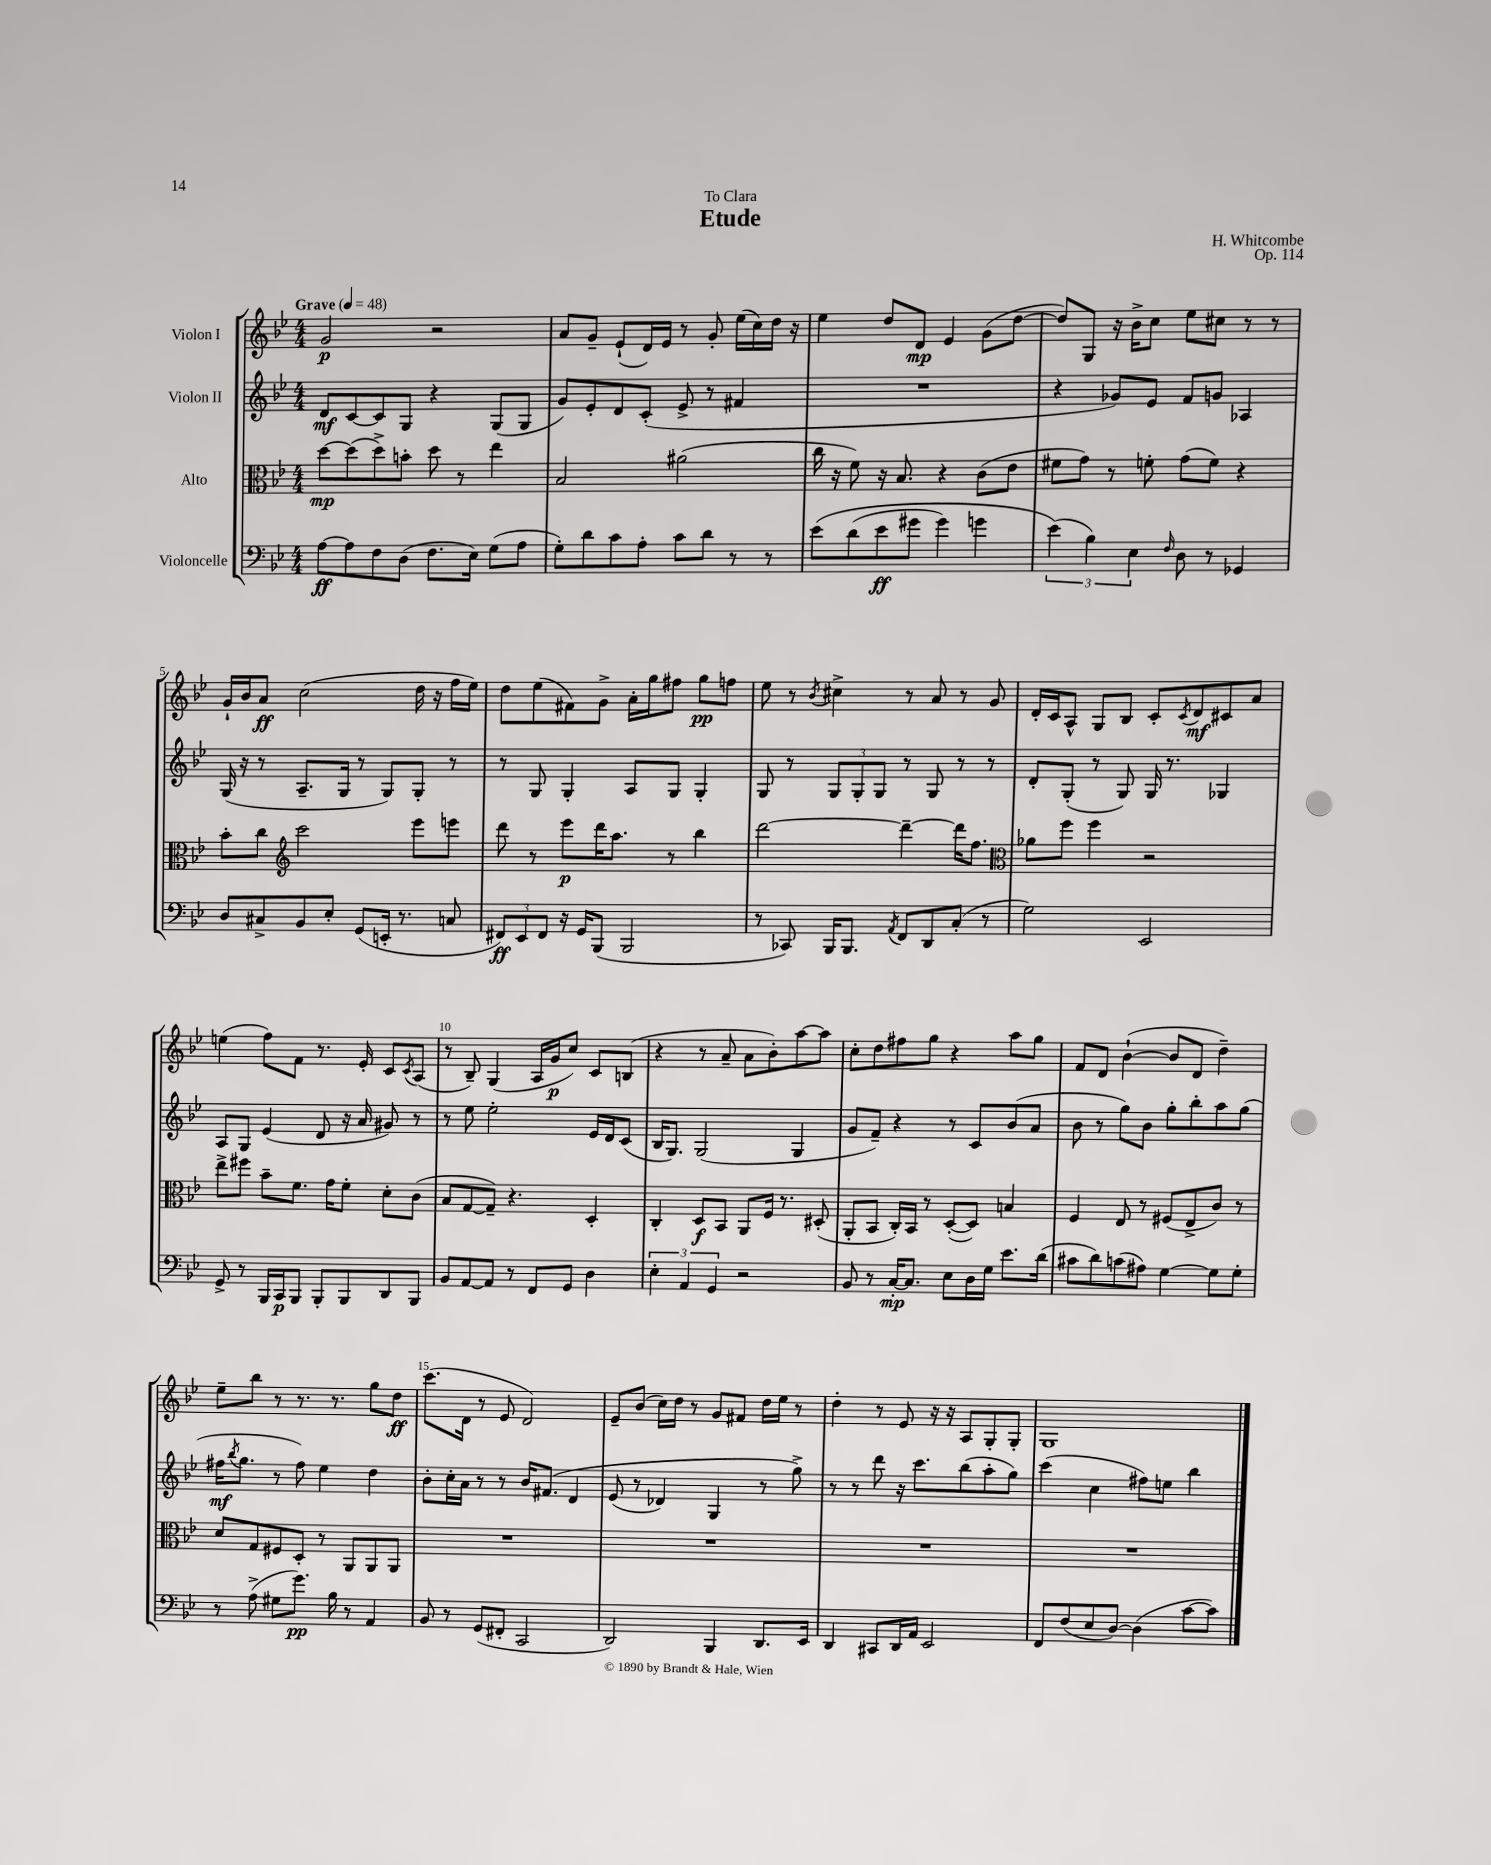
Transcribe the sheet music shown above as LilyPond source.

\header { title = "Etude" composer = "H. Whitcombe" dedication = "To Clara" opus = "Op. 114" }
<<
\new StaffGroup <<
\new Staff = "s0" \with { instrumentName = "Violon I" } {
    \clef treble \key bes \major \numericTimeSignature \time 4/4 \tempo "Grave" 4 = 48
    g'2\p r2 |
    a'8 g'8-- ees'8-!( d'16) ees'16 r8 g'8-. ees''16( c''16) d''16 r16 |
    ees''4 d''8 d'8\mp ees'4 g'8( d''8~ |
    d''8) g8 r16 bes'16-> c''8 ees''8 cis''8 r8 r8 |
    g'16-! bes'16 a'8\ff c''2( d''16 r16 f''16 ees''16) |
    d''8 ees''8( fis'8) g'8-> a'16-. g''16 fis''8 g''8\pp f''8 |
    ees''8 r8 \acciaccatura { bes'8 } cis''4-> r8 a'8 r8 g'8 |
    d'16-. c'16 a8-^ g8 bes8 c'8-. \acciaccatura { c'8 } d'8\mf cis'8 a'8 |
    e''4( f''8) f'8 r8. ees'16-. c'8 \acciaccatura { c'8 } a8( |
    r8 bes8--) g4( a16 g'16\p c''8) c'8 b8( |
    r4 r8 a'8-- a'8 bes'8-.) a''8~ a''8 |
    c''8-. d''8 fis''8 g''8 r4 a''8 g''8 |
    f'8 d'8 bes'4~-!( bes'8 d'8 d''4--) |
    ees''8-- bes''8 r8 r8. r8. g''8 d''8\ff |
    c'''8.( d'16 r8 ees'8 d'2) |
    ees'8-- bes'8( c''16) d''16 r8 g'8 fis'8 d''16 ees''16 r8 |
    d''4-. r8 ees'8 r16 r16 a8 g8-. g8-. |
    g1 \bar "|." |
}
\new Staff = "s1" \with { instrumentName = "Violon II" } {
    \clef treble \key bes \major \numericTimeSignature \time 4/4
    d'8\mf c'8~ c'8 g8 r4 g8( g8 |
    g'8) ees'8-. d'8 c'8-.( ees'8-> r8 fis'4 |
    R1 |
    r4 ges'8) ees'8 f'8 g'8 aes4 |
    g16( r16 r8 a8.-- g16 r8 g8) g8-. r8 |
    r8 g8 g4-. a8 g8 g4-. |
    g8 r8 \tuplet 3/2 { g8 g8-. g8 } r8 g8 r8 r8 |
    d'8-. g8-.( r8 g8) g16 r8. ges4 |
    a8 g8 ees'4( d'8 r16 a'16 gis'8) r8 |
    r8 ees''8 ees''2-. ees'16 d'16 c'8( |
    bes16 g8.) g2( g4 |
    g'8 f'8--) r4 r8 c'8 bes'8( a'8 |
    bes'8 r8 g''8) bes'8 g''8-. bes''8-. a''8 g''8( |
    fis''16\mf \acciaccatura { bes''8 } g''8. r8 fis''8) ees''4 d''4 |
    bes'8-. c''16-. a'16 r8 r8 bes'16 fis'8.\( d'4 |
    ees'8( r8 des'4) g4 r8 g''8->\) |
    r8 r8 d'''8 r16 c'''8. bes''8( a''8-. g''8) |
    c'''4( c''4 fis''8) e''8 bes''4 \bar "|." |
}
\new Staff = "s2" \with { instrumentName = "Alto" } {
    \clef alto \key bes \major \numericTimeSignature \time 4/4
    d''8~\mp d''8( d''8->) b'8-. d''8 r8 ees''4 |
    bes2 ais'2( |
    c''16 r16 f'8) r16 bes8. r4 c'8( ees'8 |
    fis'8 g'8) r8 f'8-. g'8( f'8) r4 |
    bes'8-. c''8 \clef treble c'''2 ees'''8 e'''8 |
    d'''8 r8 ees'''8\p d'''16 a''8. r8 bes''4 |
    d'''2~ d'''4~-- d'''16 f''8. |
    \clef alto aes'8 f''8 f''4 r2 |
    ees''8-> fis''8 bes'8-- f'8. g'16 f'8-. d'8-. c'8( |
    bes8 g8~ g8--) r4. d4-. |
    c4-. d8\f bes,8 a,8 f16 r8. dis8-.( |
    a,8-. bes,8 c16-.) bes,16 r8 d8~-.( d8) b4 |
    f4 ees8 r8 fis8( ees8-> c'8) r8 |
    d'8 g8 fis8 d8-. r8 a,8 a,8 a,8 |
    R1 |
    R1 |
    R1 |
    R1 \bar "|." |
}
\new Staff = "s3" \with { instrumentName = "Violoncelle" } {
    \clef bass \key bes \major \numericTimeSignature \time 4/4
    a8~\ff a8 f8 d8( f8. ees16) g8( a8 |
    g8-.) d'8 c'8 a8-. c'8 d'8 r8 r8 |
    ees'8\( d'8( ees'8\ff gis'8 gis'4) g'4 |
    \tuplet 3/2 { ees'4(\) bes4) ees4 } \grace { f16 } d8 r8 ges,4 |
    d8 cis8-> bes,8 ees8-. g,8( e,16-. r8. c8 |
    \tuplet 3/2 { fis,8\ff) ees,8 fis,8 } r16 g,16 bes,,8( bes,,2 |
    r8 ces,8) bes,,16 bes,,8. \acciaccatura { a,8 } f,8 d,8 c8-.( r8 |
    g2) ees,2 |
    g,8-> r8 bes,,16 c,16\p bes,,8 bes,,8-. bes,,8 d,8 bes,,8 |
    bes,8 a,8~ a,8 r8 f,8 g,8 d4 |
    \tuplet 3/2 { ees4-. a,4 g,4 } r2 |
    bes,8 r8 c16~-.\mp c8. ees8 d16 g16 ees'8. d'16( |
    cis'8 d'8) c'8( ais8) g4~ g8 g8-. |
    r8 a8->( gis8 g'8.\pp) bes16 r8 a,4 |
    bes,8 r8 g,8( fis,8-. c,2 |
    d,2) bes,,4 d,8. ees,16 |
    d,4 cis,8 d,16 a,16 ees,2 |
    f,8 f8( ees8 d8~) d4( c'8~ c'8) \bar "|." |
}
>>
>>
\layout { \context { \Score \override BarNumber.break-visibility = ##(#f #t #t) barNumberVisibility = #(every-nth-bar-number-visible 5) } }
